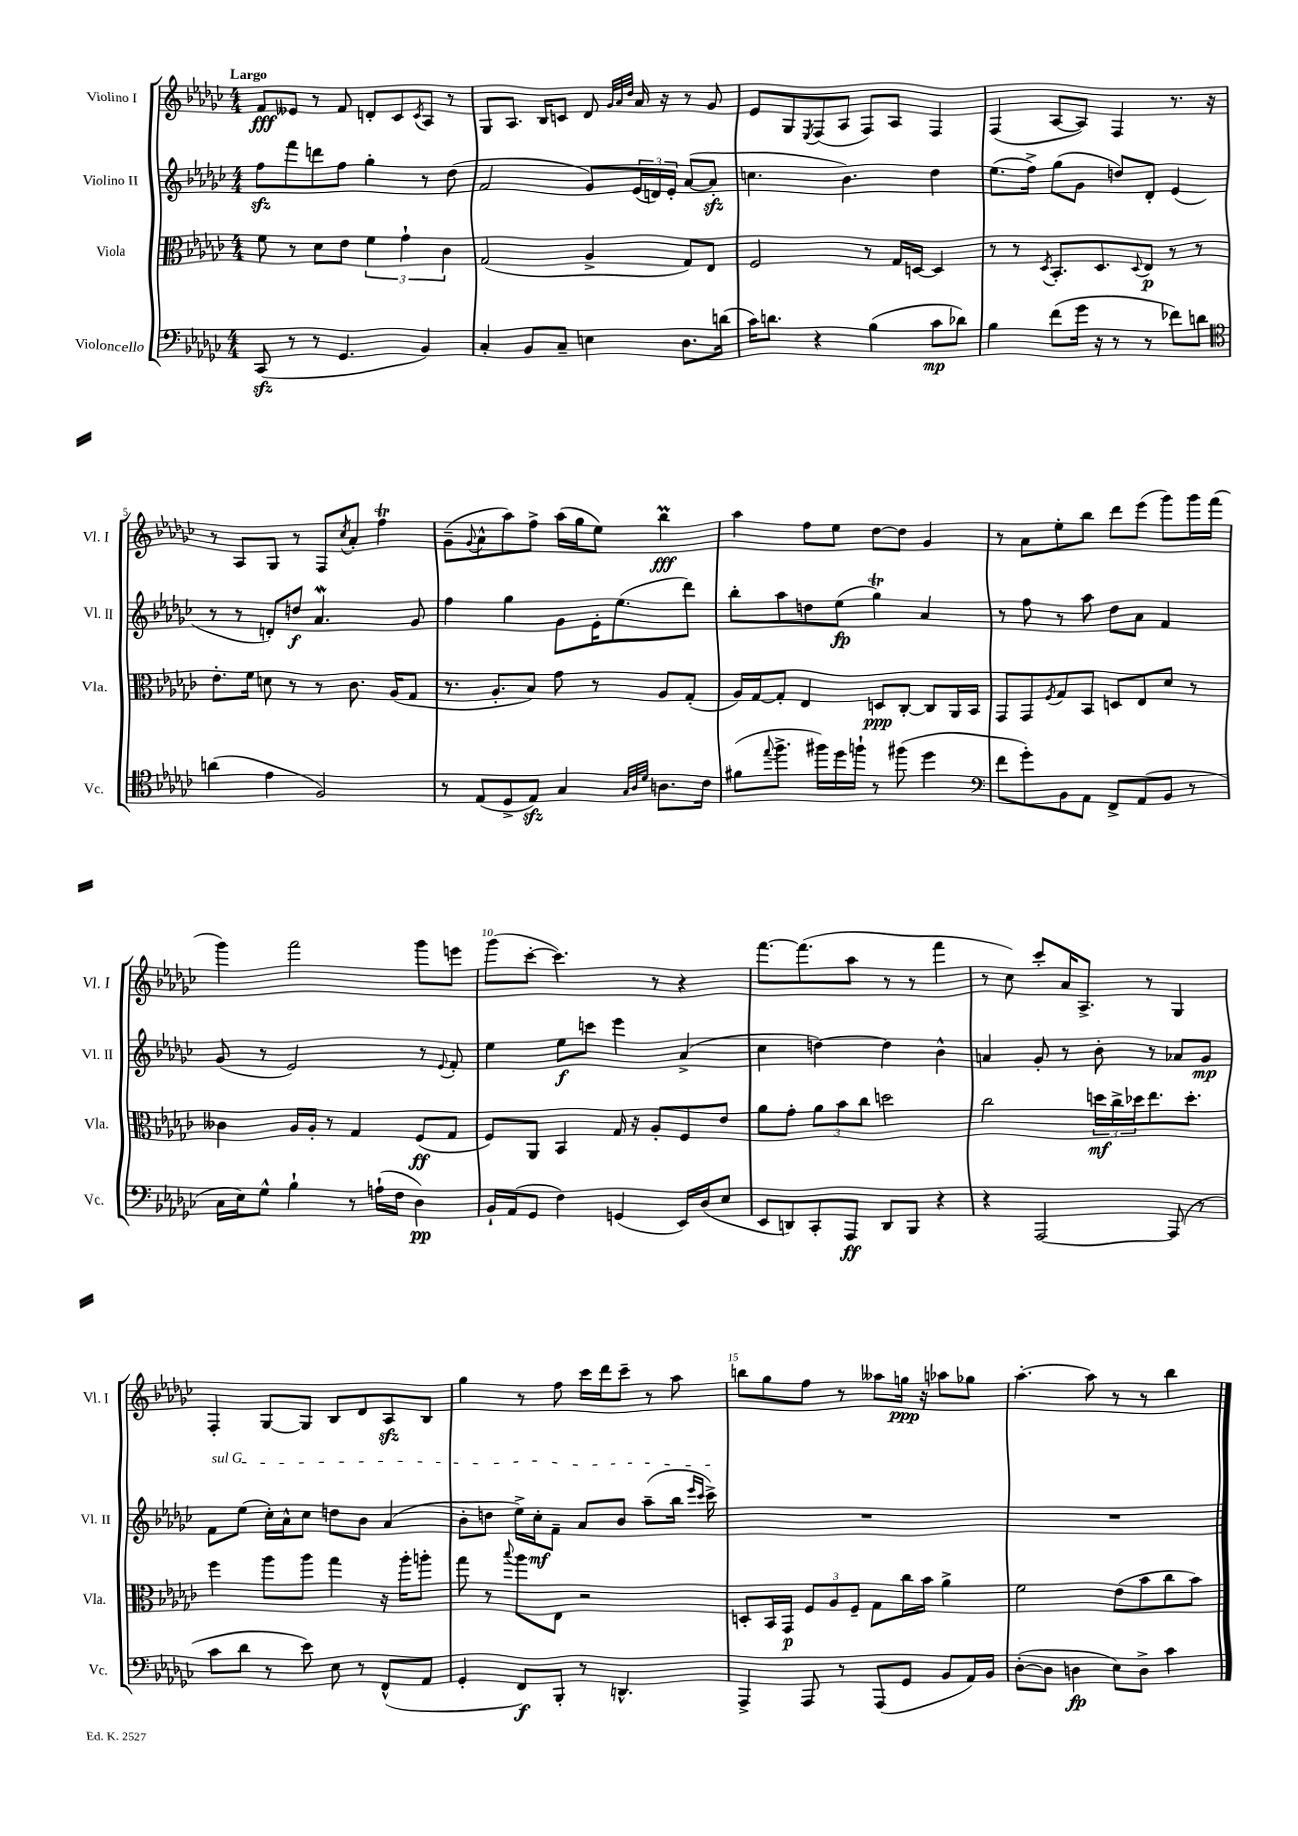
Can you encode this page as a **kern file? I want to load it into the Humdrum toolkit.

**kern	**dynam	**kern	**dynam	**kern	**dynam	**kern	**dynam
*part4	*part4	*part3	*part3	*part2	*part2	*part1	*part1
*staff4	*staff4	*staff3	*staff3	*staff2	*staff2	*staff1	*staff1
*I"Violoncello	*	*I"Viola	*	*I"Violino II	*	*I"Violino I	*
*I'Vc.	*	*I'Vla.	*	*I'Vl. II	*	*I'Vl. I	*
*clefF4	*	*clefC3	*	*clefG2	*	*clefG2	*
*k[b-e-a-d-g-c-]	*	*k[b-e-a-d-g-c-]	*	*k[b-e-a-d-g-c-]	*	*k[b-e-a-d-g-c-]	*
*M4/4	*	*M4/4	*	*M4/4	*	*M4/4	*
=1	=1	=1	=1	=1	=1	=1	=1
!	!	!	!	!	!	!LO:TX:a:B:t=Largo	!
(8CC-zz/	.	8f\	.	8ffzz\L	.	8f/L	fff
8r	.	8r	.	8fff\	.	8e--X/J	.
8r	.	8d-\L	.	8dddn\	.	8r	.
4.GG-/	.	8e-\J	.	8ff\J	.	8f/	.
.	.	6f\	.	4gg-'\	.	8dn'/L	.
.	.	.	.	.	.	8c-/	.
.	.	6g-`\	.	.	.	.	.
.	.	.	.	.	.	8qc-/	.
4BB-/)	.	.	.	8r	.	8A-/J	.
.	.	6c-\	.	.	.	.	.
.	.	.	.	(8dd-\	.	8r	.
=2	=2	=2	=2	=2	=2	=2	=2
4C-'/	.	(2G-/	.	2f/	.	8G-/L	.
.	.	.	.	.	.	8.A-/J	.
8BB-/L	.	.	.	.	.	.	.
.	.	.	.	.	.	16B-/KL	.
8C-~/J	.	.	.	.	.	8cn/J	.
4En\	.	4A-^/	.	8g-/L)	.	8d-/	.
.	.	.	.	.	.	32qqg-/LLL	.
.	.	.	.	.	.	32qqa-/	.
.	.	.	.	.	.	32qqdd-/JJJ	.
.	.	.	.	(24e-/L	.	16a-/	.
.	.	.	.	24dn/)	.	.	.
.	.	.	.	.	.	16r	.
.	.	.	.	24e-'/JJ	.	.	.
8.D-\L	.	8G-/L)	.	([8a-/L	.	8r	.
.	.	8E-/J	.	8a-zz'/J]	.	8g-/	.
(16dn\Jk	.	.	.	.	.	.	.
=3	=3	=3	=3	=3	=3	=3	=3
16c-\KL)	.	2F/	.	4.ccn\	.	8e-/L	.
8.dn\J	.	.	.	.	.	.	.
.	.	.	.	.	.	8G-/	.
.	.	.	.	.	.	8qE-/	.
4r	.	.	.	.	.	(8F/	.
.	.	.	.	4.b-\)	.	8A-/J	.
(4B-\	.	8r	.	.	.	8F/L)	.
.	.	16G-/LL	.	.	.	8A-/J	.
.	.	[16Dn/JJ	.	.	.	.	.
8c-\L	mp	4D/]	.	4dd-\	.	4F/	.
8d-X\J)	.	.	.	.	.	.	.
=4	=4	=4	=4	=4	=4	=4	=4
4B-\	.	8r	.	(8.ee-\L	.	(4F/	.
.	.	8r	.	.	.	.	.
.	.	.	.	16ff^\Jk)	.	.	.
.	.	8qD-/	.	.	.	.	.
(8f\L	.	8.BB-'/L	.	(8gg-\L	.	[8A-/L	.
16g-\Jk	.	.	.	8g-\J	.	8A-/J])	.
16r	.	8.D-/	.	.	.	.	.
8r	.	.	.	8ddn/L)	.	4F/	.
.	.	8qqD-/	.	.	.	.	.
8r	.	8E-/J	p	8d-'/J	.	.	.
8f-X\L)	.	8r	.	(4e-/	.	8.r	.
8dn\J	.	8r	.	.	.	.	.
.	.	.	.	.	.	16r	.
!!LO:LB:g=z
=5	=5	=5	=5	=5	=5	=5	=5
*clefC4	*	*	*	*	*	*	*
(4an\	.	8.e-'\L	.	8r	.	8r	.
.	.	.	.	8r	.	8A-/L	.
.	.	16f\Jk	.	.	.	.	.
4e-\	.	8dn\	.	8dn'/L)	.	8G-/J	.
.	.	8r	.	8ddn/J	f	8r	.
2F/)	.	8r	.	4.a-W/	.	8F/L	.
.	.	.	.	.	.	8qcc-/	.
.	.	8.c-\	.	.	.	8a-'/J	.
.	.	.	.	.	.	4fft\	.
.	.	(16A-/KL	.	.	.	.	.
.	.	8G-/J	.	8g-/	.	.	.
=6	=6	=6	=6	=6	=6	=6	=6
8r	.	8.r	.	4ff\	.	(8g-~\L	.
.	.	.	.	.	.	8qqg-/	.
(8E-/L	.	.	.	.	.	8a-^^\	.
.	.	8.A-'/L	.	.	.	.	.
8D-^/	.	.	.	4gg-\	.	8aa-\)	.
8E-zz/J)	.	8B-/J)	.	.	.	8ff^\J	.
4G-/	.	8g-\	.	8g-\L	.	(16aa-\LL	.
.	.	.	.	.	.	16gg-\J	.
.	.	8r	.	16e-'\K	.	8ee-\J)	.
.	.	.	.	(8.ee-\	.	.	.
32qqG-/LLL	.	.	.	.	.	.	.
32qqA-/	.	.	.	.	.	.	.
32qqd-/JJJ	.	.	.	.	.	.	.
8.An\L	.	8A-/L	.	.	.	4bb-m\	fff
.	.	(8G-'/J	.	8ddd-\J)	.	.	.
16c-\Jk	.	.	.	.	.	.	.
=7	=7	=7	=7	=7	=7	=7	=7
(8f#X\L	.	16A-/LL)	.	8bb-'\L	.	4aa-\	.
.	.	[16G-/J	.	.	.	.	.
8qqee-/	.	.	.	.	.	.	.
8.ff^\J	.	8G-'/J]	.	8aa-\	.	.	.
.	.	4E-/	.	8ddn\	.	8ff\L	.
16ff#X\LL)	.	.	.	.	.	.	.
16dd-\	.	.	.	(8ee-\J	fp	8ee-\J	.
16ffn`\JJ	.	.	.	.	.	.	.
8r	.	8Dn/L	ppp	4gg-T\)	.	[8dd-\L	.
(8ff#X\	.	[8C-'/J	.	.	.	8dd-\J]	.
4dd-\	.	8C-/L]	.	4a-/	.	4g-/	.
.	.	16AA-/L	.	.	.	.	.
.	.	16BB-/JJ	.	.	.	.	.
=8	=8	=8	=8	=8	=8	=8	=8
*clefF4	*	*	*	*	*	*	*
8f\L	.	8GG-/L	.	8r	.	8r	.
8g-'\)	.	8GG-/	.	8ff\	.	8a-\L	.
.	.	8qF/	.	.	.	.	.
8BB-\	.	8G-/	.	8r	.	8ee-'\	.
8AA-\J	.	8BB-/J	.	8aa-\	.	8bb-\J	.
8FF^/L	.	8Dn/L	.	8dd-\L	.	8ddd-\L	.
(8AA-/	.	8E-/	.	8a-\J	.	(8eee-\J	.
8BB-/J	.	8d-/J	.	4f/	.	8ggg-\L)	.
8r	.	8r	.	.	.	16ggg-\L	.
.	.	.	.	.	.	(16fff\JJ	.
!!LO:LB:g=z
=9	=9	=9	=9	=9	=9	=9	=9
16C-\LL	.	4c--X\	.	(8g-/	.	4ggg-\)	.
16E-\J)	.	.	.	.	.	.	.
8G-^^\J	.	.	.	8r	.	.	.
4B-`\	.	16A-/LL	.	2e-/)	.	2fff\	.
.	.	16A-'/JJ	.	.	.	.	.
.	.	8r	.	.	.	.	.
8r	.	4G-/	.	.	.	.	.
(16An`\LL	.	.	.	.	.	.	.
16F\JJ	.	.	.	.	.	.	.
4D-\)	pp	(8F/L	ff	8r	.	8ggg-\L	.
.	.	.	.	8qqe-/	.	.	.
.	.	8G-/J	.	8f'/	.	8eeen\J	.
=10	=10	=10	=10	=10	=10	=10	=10
16BB-`/LL	.	8F/L)	.	4ee-\	.	(8ggg-\L	.
(16AA-/J	.	.	.	.	.	.	.
8GG-/J	.	8AA-/J	.	.	.	[8ccc-'\J	.
4F\)	.	4BB-/	.	8ee-\L	f	4.ccc-\])	.
.	.	.	.	8cccn\J	.	.	.
(4GGn/	.	16G-/	.	4eee-\	.	.	.
.	.	16r	.	.	.	.	.
.	.	8A-'/L	.	.	.	8r	.
16EE-/LL)	.	8F/	.	(4a-^/	.	4r	.
(16D-/J	.	.	.	.	.	.	.
8E-/J	.	8e-/J	.	.	.	.	.
=11	=11	=11	=11	=11	=11	=11	=11
8EE-/L	.	8a-\L	.	4cc-\	.	[8.fff\L	.
8DDn/)	.	8g-'\J	.	.	.	.	.
.	.	.	.	.	.	(8.fff\]	.
8CC-'/	.	12a-\L	.	[4ddn\)	.	.	.
.	.	12b-\	.	.	.	.	.
8AAA-/J	ff	.	.	.	.	8aa-\J	.
.	.	12cc-\J	.	.	.	.	.
8DD/L	.	2ddn\	.	4dd\]	.	8r	.
8BBB-/J	.	.	.	.	.	8r	.
4r	.	.	.	4b-^^\	.	4fff\	.
=12	=12	=12	=12	=12	=12	=12	=12
4r	.	2cc-\	.	4an/	.	8r	.
.	.	.	.	.	.	8cc-\)	.
[2AAA-/	.	.	.	8g-'/	.	8ccc-'/L	.
.	.	.	.	8r	.	16a-/K	.
.	.	.	.	.	.	8.A-^/J	.
.	.	24ddn\LL	mf	8b-'\	.	.	.
.	.	24cc-^\	.	.	.	.	.
.	.	24dd-X\J	.	.	.	.	.
.	.	8.ee-\	.	8r	.	8r	.
(8AAA-/]	.	.	.	8a-X/L	.	4G-/	.
.	.	8.dd-'\J	.	.	.	.	.
8r	.	.	.	8g-/J	mp	.	.
!!LO:LB:g=z
=13	=13	=13	=13	=13	=13	=13	=13
!	!	!	!	!LO:TX:a:i:t=sul G	!	!	!
8c-\L	.	4ff\	.	8f\L	.	4F'/	.
8d-\J	.	.	.	(8ee-\J	.	.	.
8r	.	8aa-\L	.	16cc-'\LL)	.	[8G-/L	.
.	.	.	.	16a-^^\J	.	.	.
8e-\)	.	8aa-\J	.	8cc-\J	.	8G-/J]	.
8E-\	.	4gg-\	.	8ddn\L	.	8B-/L	.
8r	.	.	.	8b-\J	.	8d-/	.
(8FF^^/L	.	16r	.	(4a-/	.	8A-zz/	.
.	.	16aa-'\KL	.	.	.	.	.
8AA-/J	.	8aan'\J	.	.	.	8B-/J	.
=14	=14	=14	=14	=14	=14	=14	=14
4GG-'/	.	8gg-\	.	8b-'\L	.	4gg-\	.
.	.	8r	.	8ddn\J	.	.	.
.	.	8qqbb-/	.	.	.	.	.
8FF/L)	f	8aa-\L	.	16ee-^\LL)	.	8r	.
.	.	.	.	16cc-'\J	mf	.	.
8BBB-'/J	.	8E-\J	.	8f~\J	.	8ff\	.
8r	.	2r	.	8a-/L	.	16ccc-\LL	.
.	.	.	.	.	.	16ddd-\J	.
4.DDn^^/	.	.	.	8b-/J	.	8ccc-~\J	.
.	.	.	.	(8aa-~\L	.	8r	.
.	.	.	.	16bb-\Jk	.	8aa-\	.
.	.	.	.	16qqeee-/LL	.	.	.
.	.	.	.	16qqccc-/JJ	.	.	.
.	.	.	.	16ccc-^\)	.	.	.
=15	=15	=15	=15	=15	=15	=15	=15
4AAA-^/	.	8Dn'/L	.	1r	.	8bbn\L	.
.	.	16BB-/L	.	.	.	8gg-\	.
.	.	16GG-/JJ	p	.	.	.	.
8AAA-/	.	12F/L	.	.	.	8ff\J	.
.	.	12A-/	.	.	.	.	.
8r	.	.	.	.	.	8r	.
.	.	12F~/J	.	.	.	.	.
(8AAA-/L	.	8G-\L	.	.	.	8aa--X\L	.
8GG-/J	.	16cc-\L	.	.	.	16ggn\Jk	ppp
.	.	16b-\JJ	.	.	.	16r	.
8BB-/L	.	4a-^\	.	.	.	8aa-X\L	.
16AA-/L)	.	.	.	.	.	8gg-X\J	.
16BB-/JJ	.	.	.	.	.	.	.
=16	=16	=16	=16	=16	=16	=16	=16
([8D-'\L	.	2f\	.	1r	.	[4.aa-'\	.
8D-\J]	.	.	.	.	.	.	.
4Dn\	fp	.	.	.	.	.	.
.	.	.	.	.	.	8aa-\]	.
8E-\L)	.	(8e-\L	.	.	.	8r	.
8D^\J	.	8b-\	.	.	.	8r	.
4c-\	.	8cc-\	.	.	.	4bb-\	.
.	.	8b-\J)	.	.	.	.	.
==	==	==	==	==	==	==	==
*-	*-	*-	*-	*-	*-	*-	*-
